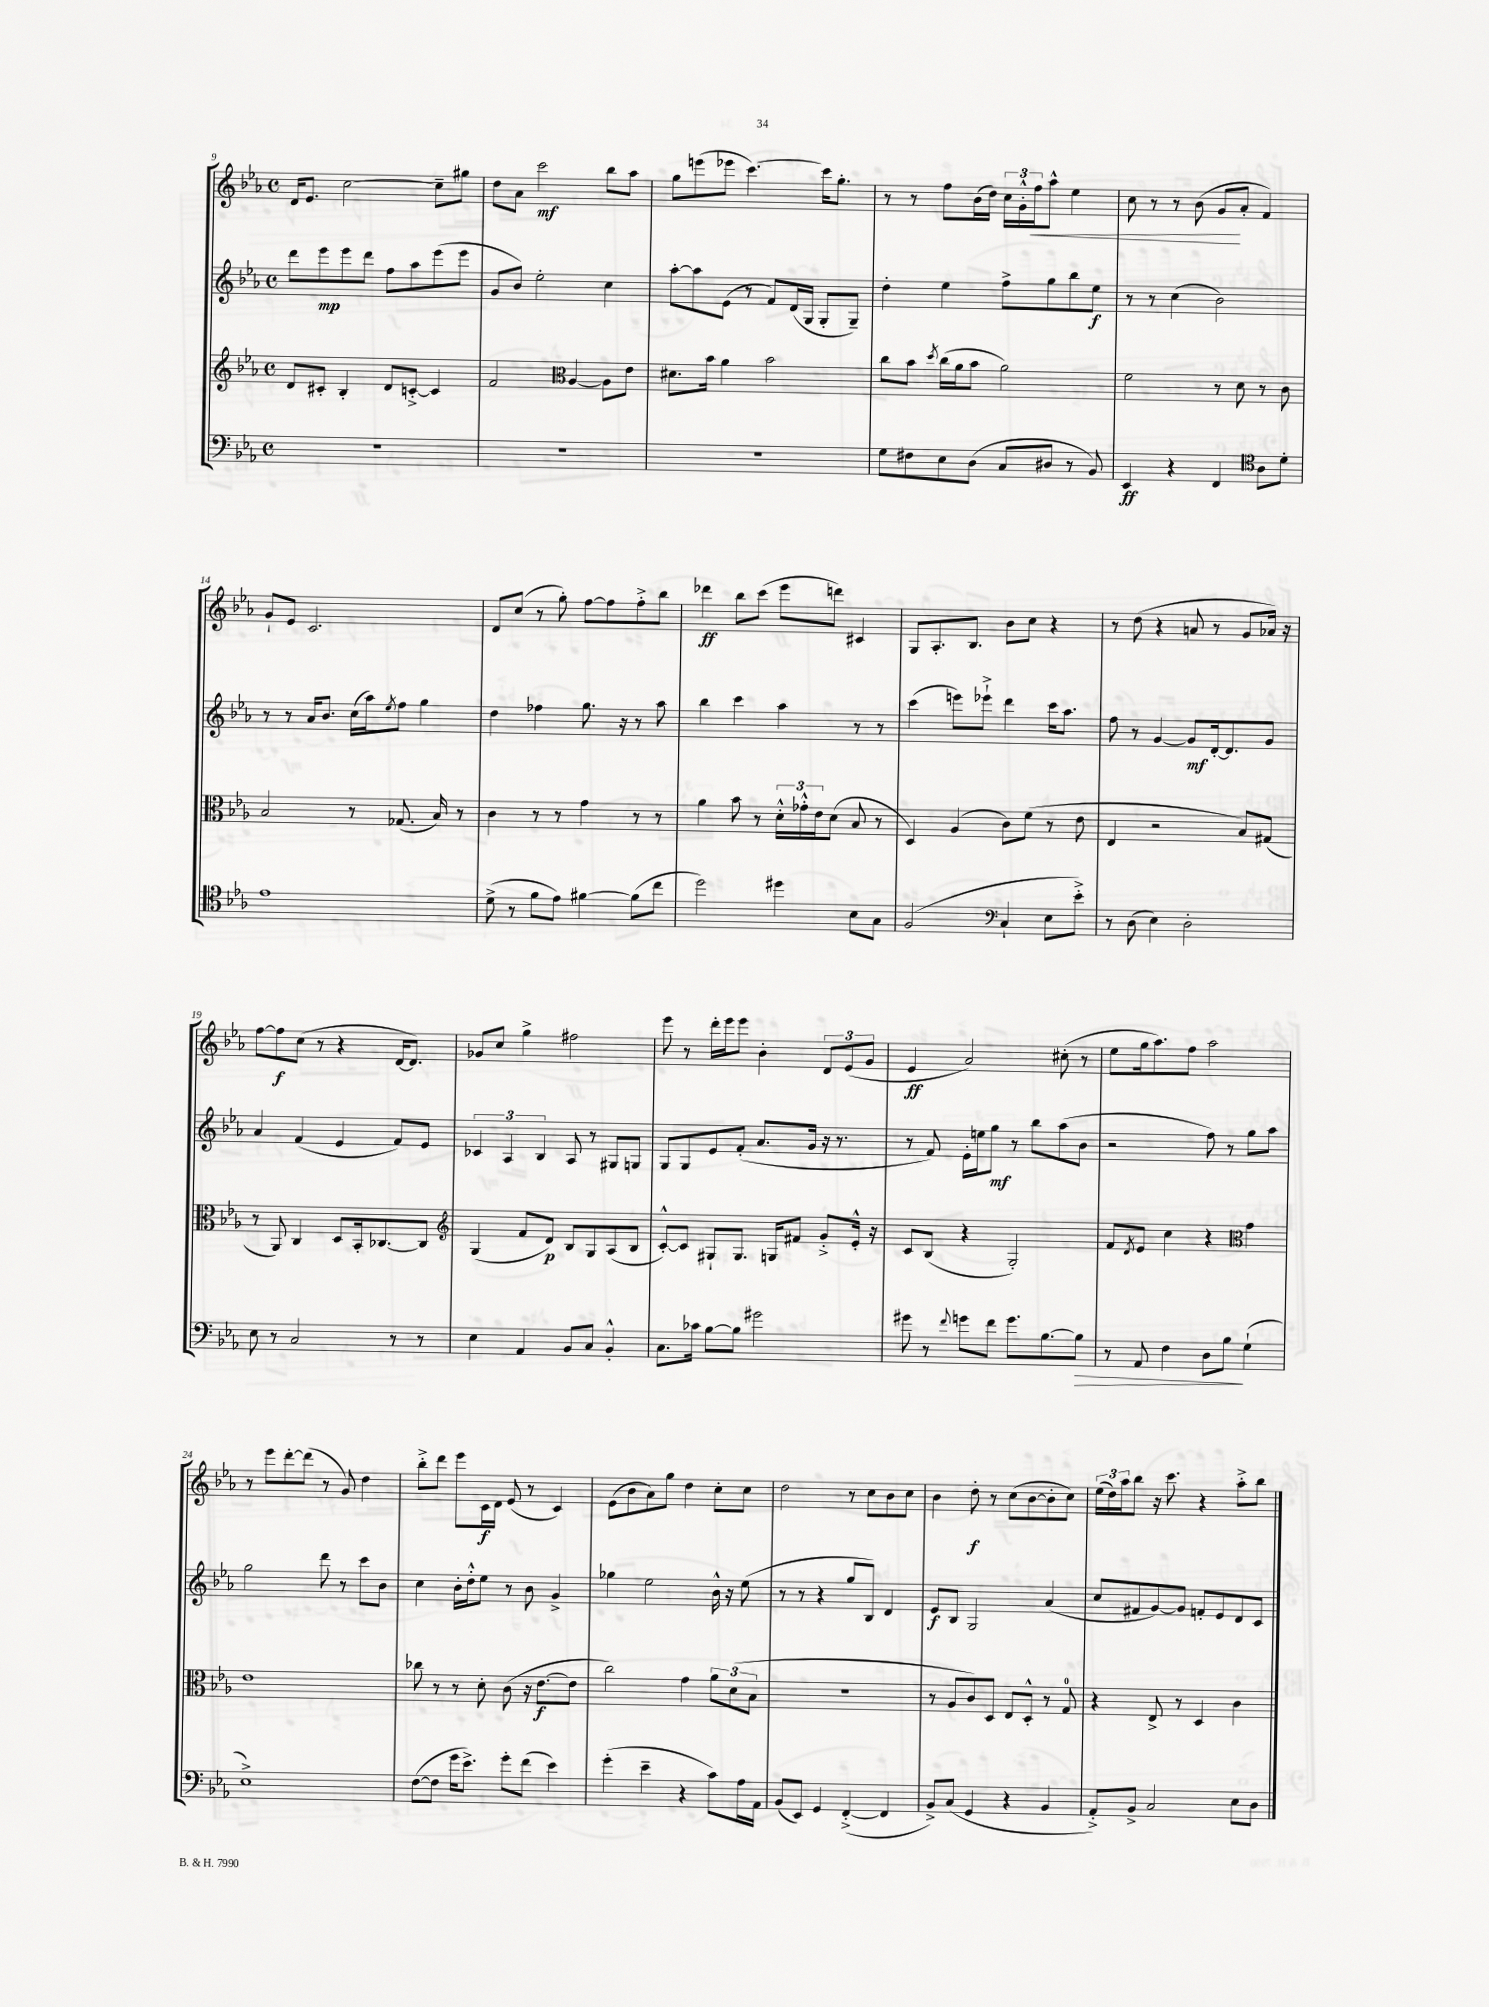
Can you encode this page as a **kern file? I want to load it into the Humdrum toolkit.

**kern	**dynam	**kern	**dynam	**kern	**dynam	**kern	**dynam
*part4	*part4	*part3	*part3	*part2	*part2	*part1	*part1
*staff4	*staff4	*staff3	*staff3	*staff2	*staff2	*staff1	*staff1
*clefF4	*	*clefG2	*	*clefG2	*	*clefG2	*
*k[b-e-a-]	*	*k[b-e-a-]	*	*k[b-e-a-]	*	*k[b-e-a-]	*
*M4/4	*	*M4/4	*	*M4/4	*	*M4/4	*
*met(c)	*	*met(c)	*	*met(c)	*	*met(c)	*
=9	=9	=9	=9	=9	=9	=9	=9
1r	.	8d/L	.	8ddd\L	.	16d/KL	.
.	.	.	.	.	.	8.e-/J	.
.	.	8c#X'/J	.	8eee-\	mp	.	.
.	.	4B-'/	.	8eee-\	.	[2cc\	.
.	.	.	.	8ddd\J	.	.	.
.	.	8d/L	.	8ff\L	.	.	.
.	.	[8cn'^/J	.	8aa-\	.	.	.
.	.	4c/]	.	(8eee-\	.	8cc~\L]	.
.	.	.	.	8eee-\J	.	8gg#X\J	.
=10	=10	=10	=10	=10	=10	=10	=10
1r	.	2f/	.	8g/L	.	8dd\L	.
.	.	.	.	8b-/J)	.	8a-\J	.
.	.	.	.	2ee-'\	.	2ccc\	mf
*	*	*clefC3	*	*	*	*	*
.	.	[4A-/	.	.	.	.	.
.	.	8A-\L]	.	4cc\	.	8bb-\L	.
.	.	8e-\J	.	.	.	8aa-\J	.
=11	=11	=11	=11	=11	=11	=11	=11
1r	.	8.d#X\L	.	[8aa-'\L	.	8gg\L	.
.	.	.	.	8aa-\]	.	(8eeen\	.
.	.	16b-\Jk	.	.	.	.	.
.	.	4a-\	.	(8e-\J	.	8eee-X\J	.
.	.	.	.	8r	.	[4.ccc\)	.
.	.	2b-\	.	8f/L)	.	.	.
.	.	.	.	(16d/L	.	.	.
.	.	.	.	16G/JJ	.	.	.
.	.	.	.	8G'/L	.	16ccc\KL]	.
.	.	.	.	.	.	8.gg'\J	.
.	.	.	.	8G~/J)	.	.	.
=12	=12	=12	=12	=12	=12	=12	=12
8G\L	.	8cc\L	.	4dd'\	.	8r	.
8F#X\	.	8b-\J	.	.	.	8r	.
.	.	8qdd/	.	.	.	.	.
8E-\	.	(16cc\LL	.	4ee-\	.	8ff\L	.
.	.	16a-\J	.	.	.	.	.
(8D\J	.	8b-\J	.	.	.	(16b-\L	.
.	.	.	.	.	.	16dd\JJ)	.
8C/L	.	2a-\)	.	8ff^\L	.	24cc\LL	.
.	.	.	.	.	.	24g'^^\	.
!	!	!	!	!	!	!	!LO:HP:b
.	.	.	.	.	.	24ff\J	<
8D#X/J	.	.	.	8gg\	.	8aa-^^\J	.
8r	.	.	.	8bb-\	.	4ee-\	.
8BB-/)	.	.	.	8ee-\J	f	.	.
=13	=13	=13	=13	=13	=13	=13	=13
4EE-/	ff	2f\	.	8r	.	8cc\	.
.	.	.	.	8r	.	8r	.
4r	.	.	.	(4cc\	.	8r	.
.	.	.	.	.	.	(8b-\	.
4FF/	.	8r	.	2b-\)	.	8g/L	.
.	.	8d\	.	.	.	8a-'/J	[
*clefC4	*	*	*	*	*	*	*
8A-\L	.	8r	.	.	.	4f/)	.
8d'\J	.	8c\	.	.	.	.	.
!!LO:LB:g=z
=14	=14	=14	=14	=14	=14	=14	=14
1e-	.	2B-/	.	8r	.	8g`/L	.
.	.	.	.	8r	.	8e-/J	.
.	.	.	.	16a-/KL	.	2.c/	.
.	.	.	.	8.b-/J	.	.	.
.	.	8r	.	(16cc\LL	.	.	.
.	.	.	.	16aa-\J)	.	.	.
.	.	.	.	8qee-/	.	.	.
.	.	(8.G-X/	.	8ff\J	.	.	.
.	.	.	.	4gg\	.	.	.
.	.	16B-/)	.	.	.	.	.
.	.	8r	.	.	.	.	.
=15	=15	=15	=15	=15	=15	=15	=15
(8d^\	.	4c\	.	4dd\	.	8d/L	.
8r	.	.	.	.	.	(8cc/J	.
8f\L	.	8r	.	4ff-X\	.	8r	.
8e-\J)	.	8r	.	.	.	8gg'\)	.
[4f#X\	.	4g\	.	8.gg\	.	[8ff\L	.
.	.	.	.	.	.	8ff\]	.
.	.	.	.	16r	.	.	.
(8f#\L]	.	8r	.	8r	.	8ff'^\	.
8cc\J	.	8r	.	8aa-\	.	8bb-\J	.
=16	=16	=16	=16	=16	=16	=16	=16
2dd\)	.	4a-\	.	4bb-\	.	4ddd-X\	ff
.	.	8b-\	.	4ccc\	.	8bb-\L	.
.	.	8r	.	.	.	(8ccc\J	.
4dd#X\	.	24d'^^\LL	.	4aa-\	.	8eee-\L	.
.	.	24g-X'^^\	.	.	.	.	.
.	.	24e-\J	.	.	.	.	.
.	.	(8d\J	.	.	.	8dddn\J)	.
8B-\L	.	8B-/	.	8r	.	4c#X/	.
8G\J	.	8r	.	8r	.	.	.
=17	=17	=17	=17	=17	=17	=17	=17
(2F/	.	4D/)	.	(4ccc\	.	8G/L	.
.	.	.	.	.	.	8.A-'/	.
.	.	(4A-/	.	8eeen\L)	.	.	.
.	.	.	.	.	.	8.B-/J	.
.	.	.	.	8eee-X`^\J	.	.	.
*clefF4	*	*	*	*	*	*	*
4C`/	.	8c\L)	.	4ddd\	.	8b-\L	.
.	.	(8f\J	.	.	.	8cc\J	.
8E-\L	.	8r	.	16ccc\KL	.	4r	.
.	.	.	.	8.aa-\J	.	.	.
8e-'^\J)	.	8e-\	.	.	.	.	.
=18	=18	=18	=18	=18	=18	=18	=18
8r	.	4E-/	.	8ff\	.	8r	.
(8D\	.	.	.	8r	.	(8dd\	.
4E-\)	.	2r	.	[4g/	.	4r	.
2D'\	.	.	.	8g/L]	mf	8an/	.
.	.	.	.	[16d'/k	.	8r	.
.	.	.	.	8.d/]	.	.	.
.	.	8B-/L)	.	.	.	8g/L	.
.	.	(8G#X/J	.	8g/J	.	16a-X/Jk)	.
.	.	.	.	.	.	16r	.
!!LO:LB:g=z
=19	=19	=19	=19	=19	=19	=19	=19
8E-\	.	8r	.	4a-/	.	[8ff\L	.
8r	.	8AA-/)	.	.	.	8ff\]	f
2C/	.	4C/	.	(4f/	.	(8cc\J	.
.	.	.	.	.	.	8r	.
.	.	8D/L	.	4e-/	.	4r	.
.	.	16BB-'/k	.	.	.	.	.
.	.	[8.C-X/	.	.	.	.	.
8r	.	.	.	8f/L)	.	[16d/KL	.
.	.	.	.	.	.	8.d/J])	.
8r	.	8C-/J]	.	8e-/J	.	.	.
=20	=20	=20	=20	=20	=20	=20	=20
*	*	*clefG2	*	*	*	*	*
4E-\	.	(4G/	.	6c-X/	.	8g-X/L	.
.	.	.	.	.	.	8cc/J	.
.	.	.	.	6A-/	.	.	.
4AA-/	.	8f/L	.	.	.	4gg^\	.
.	.	.	.	6B-/	.	.	.
.	.	8d/J)	p	.	.	.	.
8BB-/L	.	8B-/L	.	8A-/	.	2ff#X\	.
8C/J	.	8G/	.	8r	.	.	.
4BB-'^^/	.	(8A-/	.	8G#X/L	.	.	.
.	.	8B-/J	.	8Gn/J	.	.	.
=21	=21	=21	=21	=21	=21	=21	=21
8.C\L	.	[8c'^^/L)	.	8G/L	.	8eee-\	.
.	.	8c/J]	.	8G/	.	8r	.
16c-X\Jk	.	.	.	.	.	.	.
[8B-\L	.	8G#X`/L	.	8e-/	.	16ddd'\LL	.
.	.	.	.	.	.	16eee-\J	.
8B-\J]	.	8.G#/J	.	(8f'/J	.	8eee-\J	.
2g#X\	.	.	.	8.a-/L	.	4b-'\	.
.	.	16Gn/KL	.	.	.	.	.
.	.	8f#X/J	.	.	.	.	.
.	.	.	.	16g/Jk	.	.	.
.	.	8g'^/L	.	16r	.	12d/L	.
.	.	.	.	8.r	.	.	.
.	.	.	.	.	.	(12e-/	.
.	.	16e-'^^/Jk	.	.	.	.	.
.	.	.	.	.	.	12g/J	.
.	.	16r	.	.	.	.	.
=22	=22	=22	=22	=22	=22	=22	=22
8g#X\	.	8c/L	.	8r	.	4e-/	ff
8r	.	(8B-/J	.	8f/)	.	.	.
8qqf/	.	.	.	.	.	.	.
8gn\L	.	4r	.	16e-'\LL	.	2a-/)	.
.	.	.	.	16een\J	.	.	.
8f\J	.	.	.	8gg\J	mf	.	.
8.g\L	.	2G'/)	.	8r	.	.	.
.	.	.	.	8bb-\L	.	.	.
[8.B-\	.	.	.	.	.	.	.
.	.	.	.	(8aa-\	.	(8cc#X'\	.
!	!LO:HP:b	!	!	!	!	!	!
8B-\J]	>	.	.	8b-\J	.	8r	.
=23	=23	=23	=23	=23	=23	=23	=23
8r	.	8f/L	.	2r	.	8ee-\L	.
.	.	8qd/	.	.	.	.	.
8AA-/	.	8e-/J	.	.	.	16gg\k	.
.	.	.	.	.	.	8.aa-\)	.
4F\	.	4cc\	.	.	.	.	.
.	.	.	.	.	.	8ff\J	.
8D\L	.	4r	.	8ff\)	.	2aa-\	.
8B-\J	.	.	.	8r	.	.	.
*	*	*clefC3	*	*	*	*	*
(4G`\	]	4g\	.	8gg\L	.	.	.
.	.	.	.	8aa-\J	.	.	.
!!LO:LB:g=z
=24	=24	=24	=24	=24	=24	=24	=24
1E-^)	.	1e-	.	2gg\	.	8r	.
.	.	.	.	.	.	8eee-\L	.
.	.	.	.	.	.	[8ddd'\	.
.	.	.	.	.	.	(8ddd\J]	.
.	.	.	.	8ddd\	.	8r	.
.	.	.	.	8r	.	8g/)	.
.	.	.	.	8ccc\L	.	4dd\	.
.	.	.	.	8b-\J	.	.	.
=25	=25	=25	=25	=25	=25	=25	=25
([8F\L	.	8cc-X\	.	4cc\	.	8bb-'^\L	.
8F\J]	.	8r	.	.	.	8ddd\J	.
16g\KL	.	8r	.	16b-'\LL	.	8eee-\L	.
8.e-^\J)	.	.	.	16dd'^^\J	.	.	.
.	.	8d'\	.	8ee-\J	.	16c\L	f
.	.	.	.	.	.	16d\JJ	.
8g'\L	.	(8c\	.	8r	.	(8e-/	.
(8f\J	.	16r	.	8b-\	.	8r	.
.	.	[8.e-\L	f	.	.	.	.
4e-\)	.	.	.	4g^/	.	4c/)	.
.	.	8e-\J]	.	.	.	.	.
=26	=26	=26	=26	=26	=26	=26	=26
(4g'\	.	2cc\)	.	4gg-X\	.	(8e-\L	.
.	.	.	.	.	.	8b-\	.
4e-~\	.	.	.	2ee-\	.	8a-\)	.
.	.	.	.	.	.	8gg\J	.
4r	.	4g\	.	.	.	4dd\	.
8c\L)	.	12a-\L	.	16b-^^\	.	8cc'\L	.
.	.	.	.	16r	.	.	.
.	.	(12d\	.	.	.	.	.
16A-\L	.	.	.	(8ee-\	.	8cc\J	.
.	.	12B-\J	.	.	.	.	.
16AA-\JJ	.	.	.	.	.	.	.
=27	=27	=27	=27	=27	=27	=27	=27
(8BB-/L	.	1r	.	8r	.	2dd\	.
8EE-/J)	.	.	.	8r	.	.	.
4GG/	.	.	.	4r	.	.	.
([4FF'^/	.	.	.	8gg/L	.	8r	.
.	.	.	.	8B-/J)	.	8cc\L	.
4FF/]	.	.	.	4d/	.	8b-\	.
.	.	.	.	.	.	8cc\J	.
=28	=28	=28	=28	=28	=28	=28	=28
8BB-^/L)	.	8r	.	8e-/L	f	4b-\	.
(8C/J	.	8A-/L	.	8B-/J	.	.	.
4GG/	.	8c/)	.	2G/	.	8dd'\	f
.	.	8D/J	.	.	.	8r	.
4r	.	8E-/L	.	.	.	(8cc\L	.
.	.	8D'^^/J	.	.	.	[8b-\	.
4BB-/	.	8r	.	(4a-/	.	8b-'\]	.
.	.	8G/	.	.	.	8cc\J)	.
=29	=29	=29	=29	=29	=29	=29	=29
8AA-'^/L)	.	4r	.	8cc/L	.	(24ee-\LL	.
.	.	.	.	.	.	24dd\)	.
.	.	.	.	.	.	24aa-\J	.
8BB-^/J	.	.	.	8f#X/	.	8bb-\J	.
2C/	.	8E-^/	.	[8g/)	.	16r	.
.	.	.	.	.	.	8.ccc\	.
.	.	8r	.	8g/J]	.	.	.
.	.	4D/	.	8fn'/L	.	4r	.
.	.	.	.	8e-/	.	.	.
8E-\L	.	4c\	.	8d/	.	8aa-'^\L	.
8D\J	.	.	.	8c/J	.	8bb-\J	.
==	==	==	==	==	==	==	==
*-	*-	*-	*-	*-	*-	*-	*-
